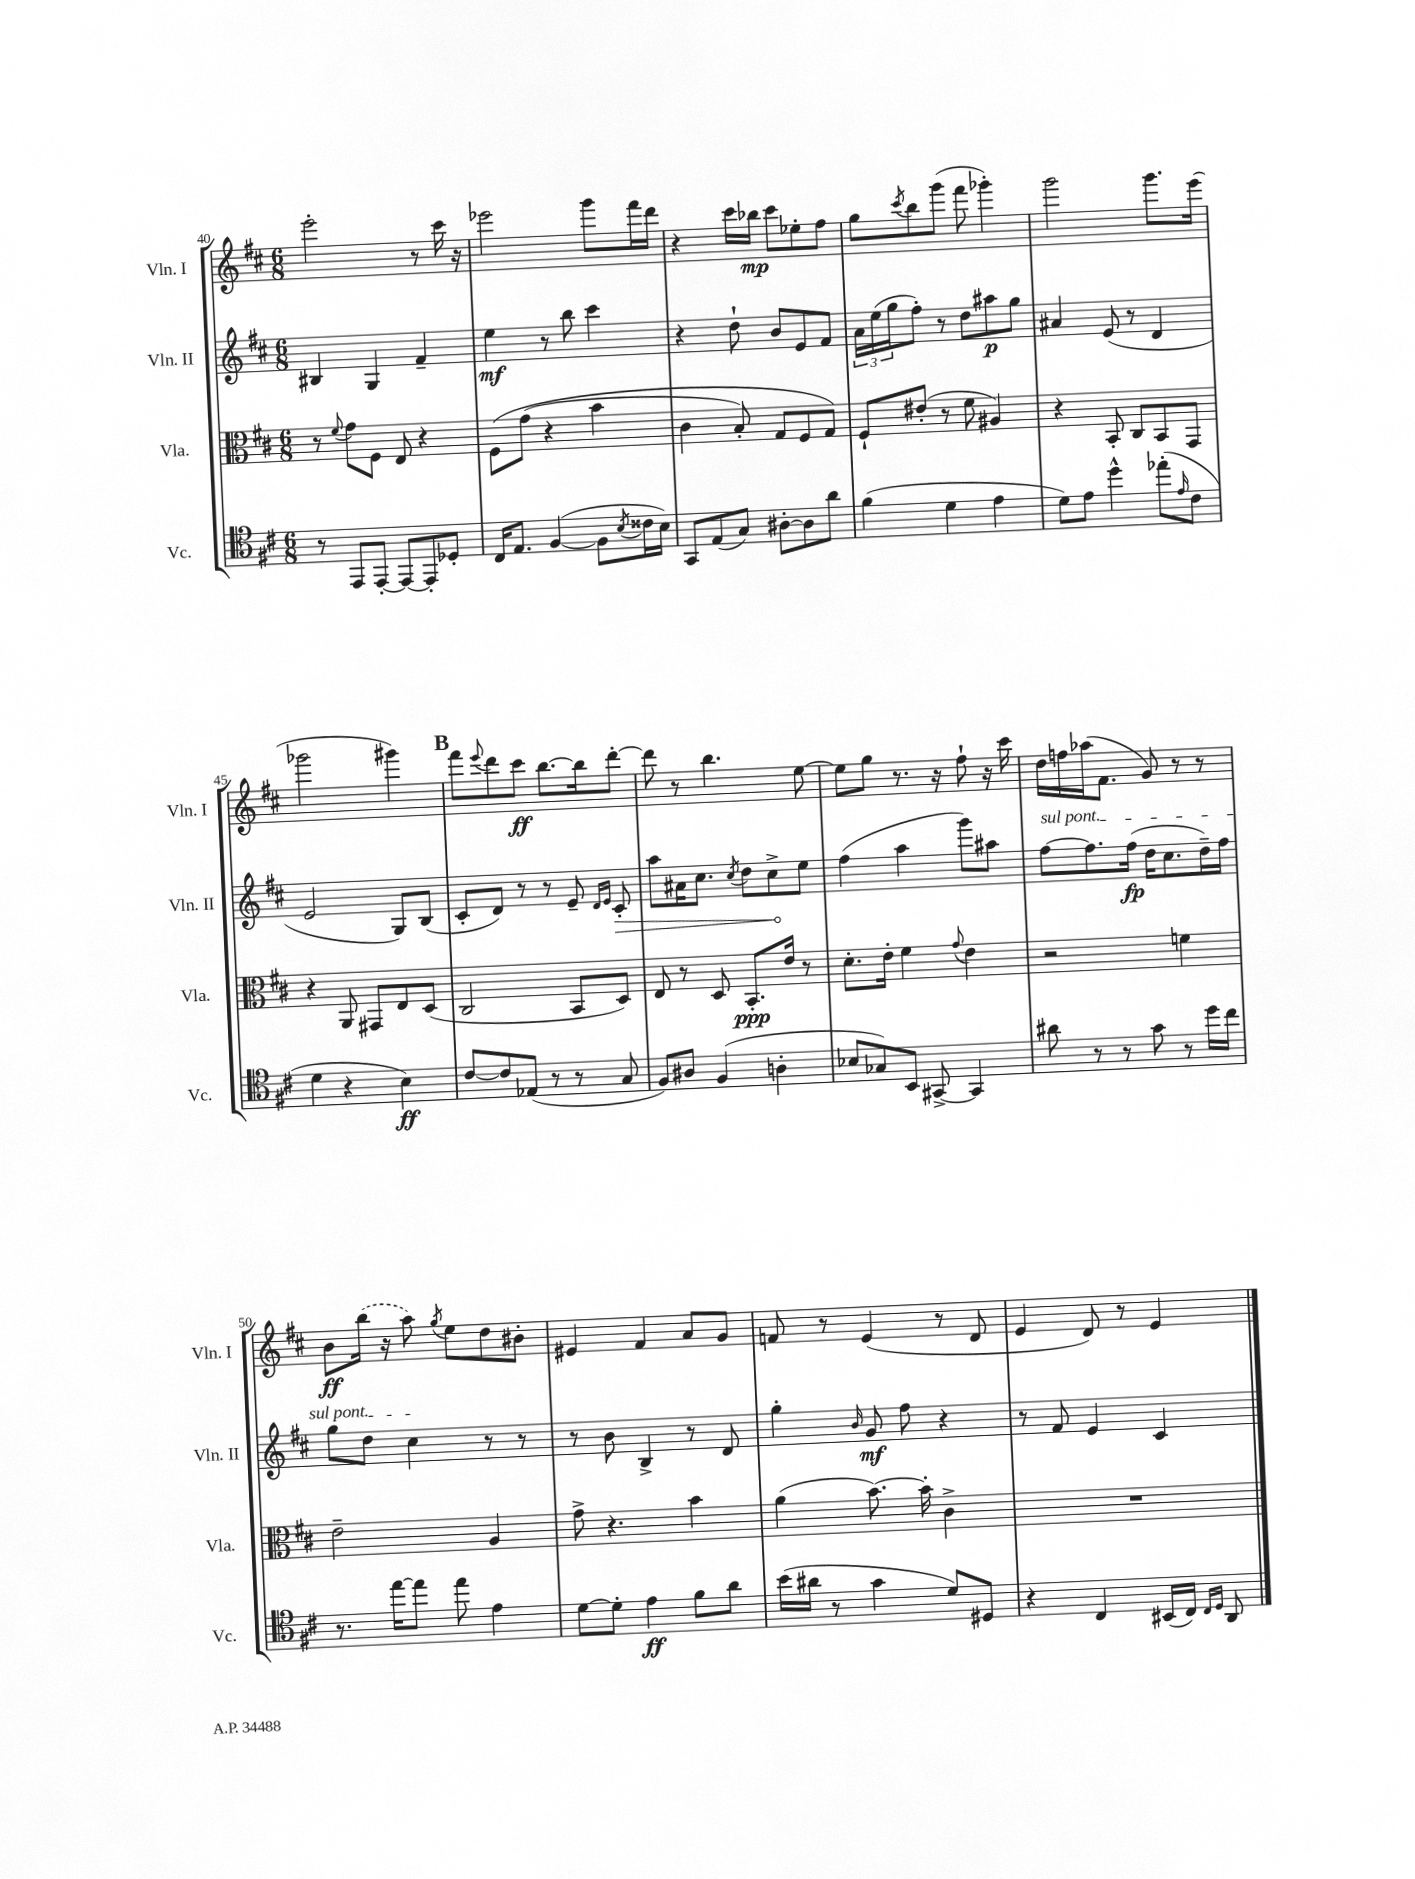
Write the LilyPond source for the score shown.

<<
\new StaffGroup <<
\new Staff = "s0" \with { instrumentName = "Vln. I" shortInstrumentName = "Vln. I" } {
    \clef treble \key d \major \numericTimeSignature \time 6/8
    e'''2-. r8 cis'''16 r16 |
    ees'''2 g'''8 fis'''16 d'''16 |
    r4 cis'''16 bes''16\mp cis'''8 ees''8-. fis''8 |
    g''8 \acciaccatura { cis'''8 } b''8 g'''8( fis'''8 ges'''4-.) |
    g'''2 g'''8. e'''16( |
    ges'''2 gis'''4) |
    \mark \markup { \bold "B" } fis'''8 \appoggiatura { e'''8 } d'''8 cis'''8\ff b''8.~ b''16 d'''8~-. |
    d'''8 r8 b''4. e''8~ |
    e''8 g''8 r8. r16 fis''8-! r16 cis'''16 |
    d''16 f''16 aes''16( fis'8. g'8) r8 r8 |
    b'8\ff \once \slurDashed b''16( r16 a''8) \acciaccatura { g''8 } e''8 d''8 bis'8-. |
    eis'4 fis'4 a'8 g'8 |
    f'8 r8 e'4( r8 d'8 |
    e'4 d'8) r8 e'4 \bar "|." |
}
\new Staff = "s1" \with { instrumentName = "Vln. II" shortInstrumentName = "Vln. II" } {
    \clef treble \key d \major \numericTimeSignature \time 6/8
    bis4 g4 fis'4-- |
    e''4\mf r8 b''8 cis'''4 |
    r4 d''8-! b'8 e'8 fis'8 |
    \tuplet 3/2 { a'16 e''16( g''16 } fis''8-.) r8 d''8 ais''8\p g''8 |
    ais'4 e'8( r8 d'4 |
    e'2 g8) b8( |
    \mark \markup { \bold "B" } cis'8-. d'8) r8 r8 e'8-- \grace { d'16 e'16 } \once \override Hairpin.circled-tip = ##t cis'8-.\> |
    a''8 ais'16 cis''8. \acciaccatura { cis''8 } d''8 cis''8->\! e''8 |
    fis''4( a''4 g'''8) ais''8 |
    \once \override TextSpanner.bound-details.left.text = \markup { \italic "sul pont." } fis''8~\startTextSpan fis''8. fis''16\fp( d''16 cis''8. d''16--) fis''16 |
    g''8 d''8 cis''4\stopTextSpan r8 r8 |
    r8 b'8 b4-> r8 d'8 |
    g''4-. \grace { b'16 } g'8\mf fis''8 r4 |
    r8 fis'8 e'4 cis'4 \bar "|." |
}
\new Staff = "s2" \with { instrumentName = "Vla." shortInstrumentName = "Vla." } {
    \clef alto \key d \major \numericTimeSignature \time 6/8
    r8 \appoggiatura { fis'8 } g'8 fis8 e8 r4 |
    fis8\( g'8( r4 b'4 |
    cis'4 b8-.) g8 fis8 g8\) |
    fis8-! eis'8-.( r8 fis'8 ais4) |
    r4 b,8-. cis8 b,8 g,8 |
    r4 a,8 gis,8 e8 d8( |
    \mark \markup { \bold "B" } cis2 b,8 d8) |
    e8 r8 d8 b,8.-.\ppp e'16 r8 |
    d'8.-. e'16-. fis'4 \appoggiatura { g'8 } e'4 |
    r2 f'4 |
    e'2-- a4 |
    g'8-> r4. b'4 |
    a'4( b'8.~) b'16-. cis'4-> |
    R2. \bar "|." |
}
\new Staff = "s3" \with { instrumentName = "Vc." shortInstrumentName = "Vc." } {
    \clef tenor \key d \major \numericTimeSignature \time 6/8
    r8 e,8 e,8~-. e,8~ e,8-. des8-. |
    cis16 e8. fis4~( fis8 \acciaccatura { b8 } cisis'16 b16) |
    g,8 e8( g8) ais8~-. ais8 a'8 |
    fis'4( d'4 e'4 |
    d'8) e'8 d''4-^ ees''8-.( \grace { e'16 } cis'8 |
    d'4 r4 b4\ff) |
    \mark \markup { \bold "B" } cis'8~ cis'8 ees8( r8 r8 g8 |
    fis8) ais8 fis4( a4-. |
    bes8 ges8) b,8 gis,8~-> gis,4 |
    ais'8 r8 r8 g'8 r8 d''16 cis''16 |
    r8. e''16~ e''8 e''8 e'4 |
    d'8~ d'8-. e'4\ff fis'8 a'8 |
    b'16( ais'16 r8 g'4 d'8) dis8 |
    r4 cis4 bis,16( cis16) \grace { cis16 d16 } a,8 \bar "|." |
}
>>
>>
\layout { \context { \Score currentBarNumber = #40 } }
